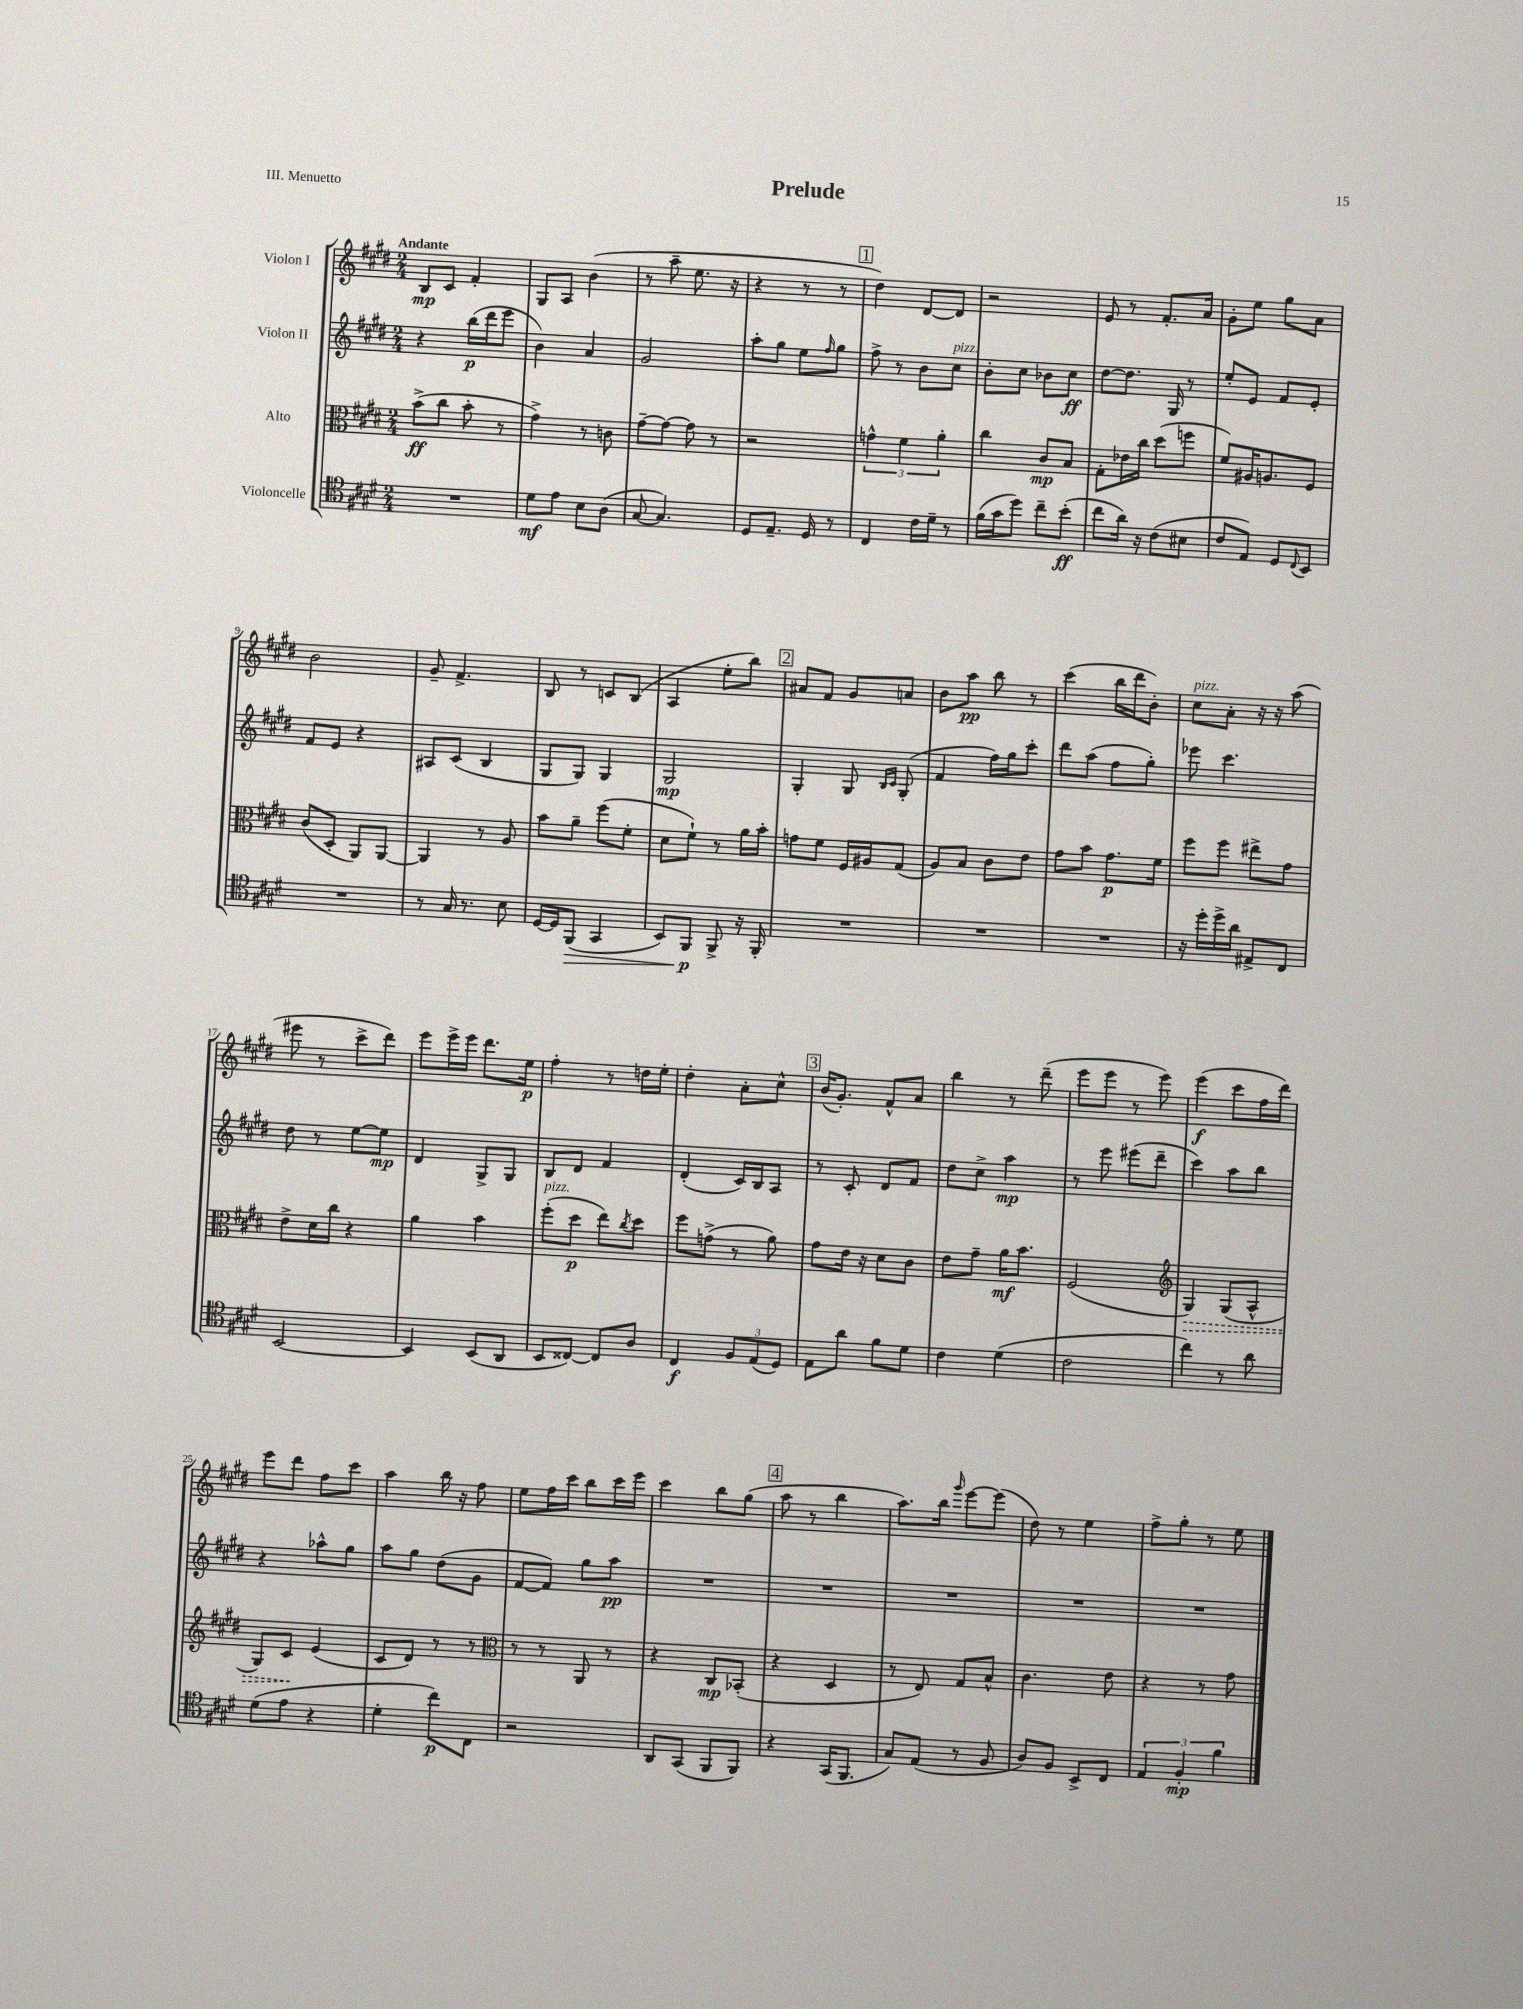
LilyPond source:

\header { title = "Prelude" piece = "III. Menuetto" }
<<
\new StaffGroup <<
\new Staff = "s0" \with { instrumentName = "Violon I" } {
    \clef treble \key e \major \numericTimeSignature \time 2/4 \tempo "Andante"
    b8\mp cis'8 fis'4-. |
    gis8 a8 b'4( |
    r8 a''8-- e''8. r16 |
    r4 r8 r8 |
    \mark \markup { \box "1" } dis''4) dis'8~ dis'8 |
    r2 |
    e'8 r8 fis'8.-. a'16 |
    gis'8-. e''8 gis''8 a'8 |
    b'2 |
    gis'8-- fis'4.-> |
    b8 r8 c'8 b8( |
    a4 e''8-. b''8) |
    \mark \markup { \box "2" } ais'8 fis'8 gis'8 a'8 |
    b'8 a''8\pp b''8 r8 |
    cis'''4( b''16 dis'''16 b'8-.) |
    cis''8^\markup { \italic "pizz." } a'8-. r16 r16 a''8( |
    eis'''8 r8 cis'''8-> dis'''8) |
    e'''8 e'''16-> e'''16 dis'''8. e''16\p |
    fis''4-. r8 d''16 e''16-. |
    dis''4-. a'8-. cis''8-^ |
    \mark \markup { \box "3" } b'16( gis'8.-.) fis'8-^ a'8 |
    b''4 r8 dis'''8--( |
    e'''8 e'''8 r8 e'''8) |
    e'''4\f( cis'''8 fis''16 dis'''16) |
    e'''8 dis'''8 fis''8 cis'''8 |
    a''4 b''16 r16 fis''8 |
    e''8 fis''16 cis'''16 b''8 cis'''16 e'''16 |
    cis'''4 b''8 gis''8( |
    \mark \markup { \box "4" } a''8 r8 b''4 |
    a''8.) b''16 \grace { gis'''16 } e'''8~ e'''8( |
    dis''8) r8 e''4 |
    fis''8-> gis''8-. r8 e''8 \bar "|." |
}
\new Staff = "s1" \with { instrumentName = "Violon II" } {
    \clef treble \key e \major \numericTimeSignature \time 2/4
    r4 b''16\p( dis'''16 e'''8 |
    b'4) a'4 |
    gis'2 |
    a''8-. gis''8 e''8 \grace { fis''16 } gis''8 |
    \mark \markup { \box "1" } fis''8-> r8 b'8 cis''8^\markup { \italic "pizz." } |
    b'8-. cis''8 bes'8 cis''8\ff |
    dis''8~ dis''8. gis16 r8 |
    e''8-. e'8 fis'8 e'8-. |
    fis'8 e'8 r4 |
    ais8 cis'8( b4 |
    gis8 gis8) gis4 |
    gis2\mp |
    \mark \markup { \box "2" } gis4-. gis8 \grace { b16 cis'16 } gis8-.( |
    fis'4 fis''16) gis''16 cis'''8-. |
    dis'''8 a''8( fis''8 gis''8-.) |
    ees'''8 cis'''4. |
    dis''8 r8 e''8~ e''8\mp |
    dis'4 gis8-> gis8 |
    b8 dis'8 fis'4 |
    dis'4-.( cis'16) b16 a8 |
    \mark \markup { \box "3" } r8 cis'8-. dis'8 fis'8 |
    dis''8 cis''8-> a''4\mp |
    r8 e'''8 eis'''8( dis'''8-- |
    cis'''4) a''8 b''8 |
    r4 aes''8-^ gis''8 |
    a''8 gis''8 dis''8( gis'8 |
    fis'8~ fis'8) gis''8 a''8\pp |
    R2 |
    \mark \markup { \box "4" } R2 |
    R2 |
    R2 |
    R2 \bar "|." |
}
\new Staff = "s2" \with { instrumentName = "Alto" } {
    \clef alto \key e \major \numericTimeSignature \time 2/4
    b'8->\ff( cis''8 b'8-. r8 |
    gis'4->) r8 c'8 |
    gis'8~-- gis'8~ gis'8 r8 |
    r2 |
    \mark \markup { \box "1" } \tuplet 3/2 { g'4-^ fis'4 a'4-. } |
    cis''4 cis'8\mp b8 |
    gis8-. ees'16 cis''16 dis''8( f''8 |
    fis'8) ais16 a8. fis8 |
    cis'8( dis8-. a,8) a,8~ |
    a,4 r8 a8 |
    b'8 a'8-- fis''8( fis'8-. |
    dis'8 fis'8-!) r8 a'16 b'16-. |
    \mark \markup { \box "2" } g'8 fis'8 fis16 ais16 gis8( |
    a8) b8 cis'8 e'8 |
    gis'8 b'8 gis'8.\p fis'16 |
    fis''8 fis''8 eis''8-> gis'8 |
    e'8-> dis'16 cis''16 r4 |
    a'4 b'4 |
    fis''8-.^\markup { \italic "pizz." }( dis''8\p e''8) \acciaccatura { cis''8 } dis''8 |
    fis''8 g'8->( r8 a'8) |
    \mark \markup { \box "3" } gis'8 e'16 r16 dis'8 cis'8 |
    e'8 gis'8-- a'16\mf b'8. |
    fis2( |
    \clef treble \once \override Hairpin.style = #'dashed-line gis4\>) gis8( a8-^ |
    gis8) cis'8\! e'4( |
    cis'8 dis'8) r8 r8 |
    \clef alto r8 r8 a,8 r8 |
    r4 cis8\mp bes,8-.( |
    \mark \markup { \box "4" } r4 dis4 |
    r8 e8) gis8 b8-^ |
    cis'4. e'8 |
    r4 r8 gis'8 \bar "|." |
}
\new Staff = "s3" \with { instrumentName = "Violoncelle" } {
    \clef tenor \key e \major \numericTimeSignature \time 2/4
    R2 |
    dis'8\mf e'8 b8 a8( |
    gis8~ gis4.) |
    dis8 e8.-- dis16 r8 |
    \mark \markup { \box "1" } cis4 cis'16 dis'16-- r8 |
    fis'16( gis'16 dis''8) cis''8-- b'8-.\ff( |
    cis''8 a'16) r16 cis'8( bis8 |
    cis'8 e8) dis8 \appoggiatura { cis8 } b,8 |
    R2 |
    r8 gis16 r8. b8 |
    dis16~ dis16 fis,8\>( gis,4 |
    b,8) fis,8\p\! fis,8-> r16 fis,16-. |
    \mark \markup { \box "2" } R2 |
    R2 |
    R2 |
    r16 dis''16-. dis''16-> a'16 eis8-> cis8 |
    b,2~ |
    b,4 b,8( a,8 |
    b,8 cisis8~) cisis8 a8 |
    cis4\f \tuplet 3/2 { fis8 e8( dis8) } |
    \mark \markup { \box "3" } e8 a'8 fis'8 dis'8 |
    cis'4 dis'4( |
    cis'2 |
    cis''4) r8 a'8 |
    dis'8( e'8 r4 |
    dis'4-. cis''8\p) cis8 |
    r2 |
    a,8 gis,8( fis,8 fis,8) |
    \mark \markup { \box "4" } r4 gis,16( fis,8. |
    gis8) e8( r8 fis8 |
    a8) fis8 b,8-> cis8 |
    \tuplet 3/2 { e4 fis4-.\mp fis'4 } \bar "|." |
}
>>
>>
